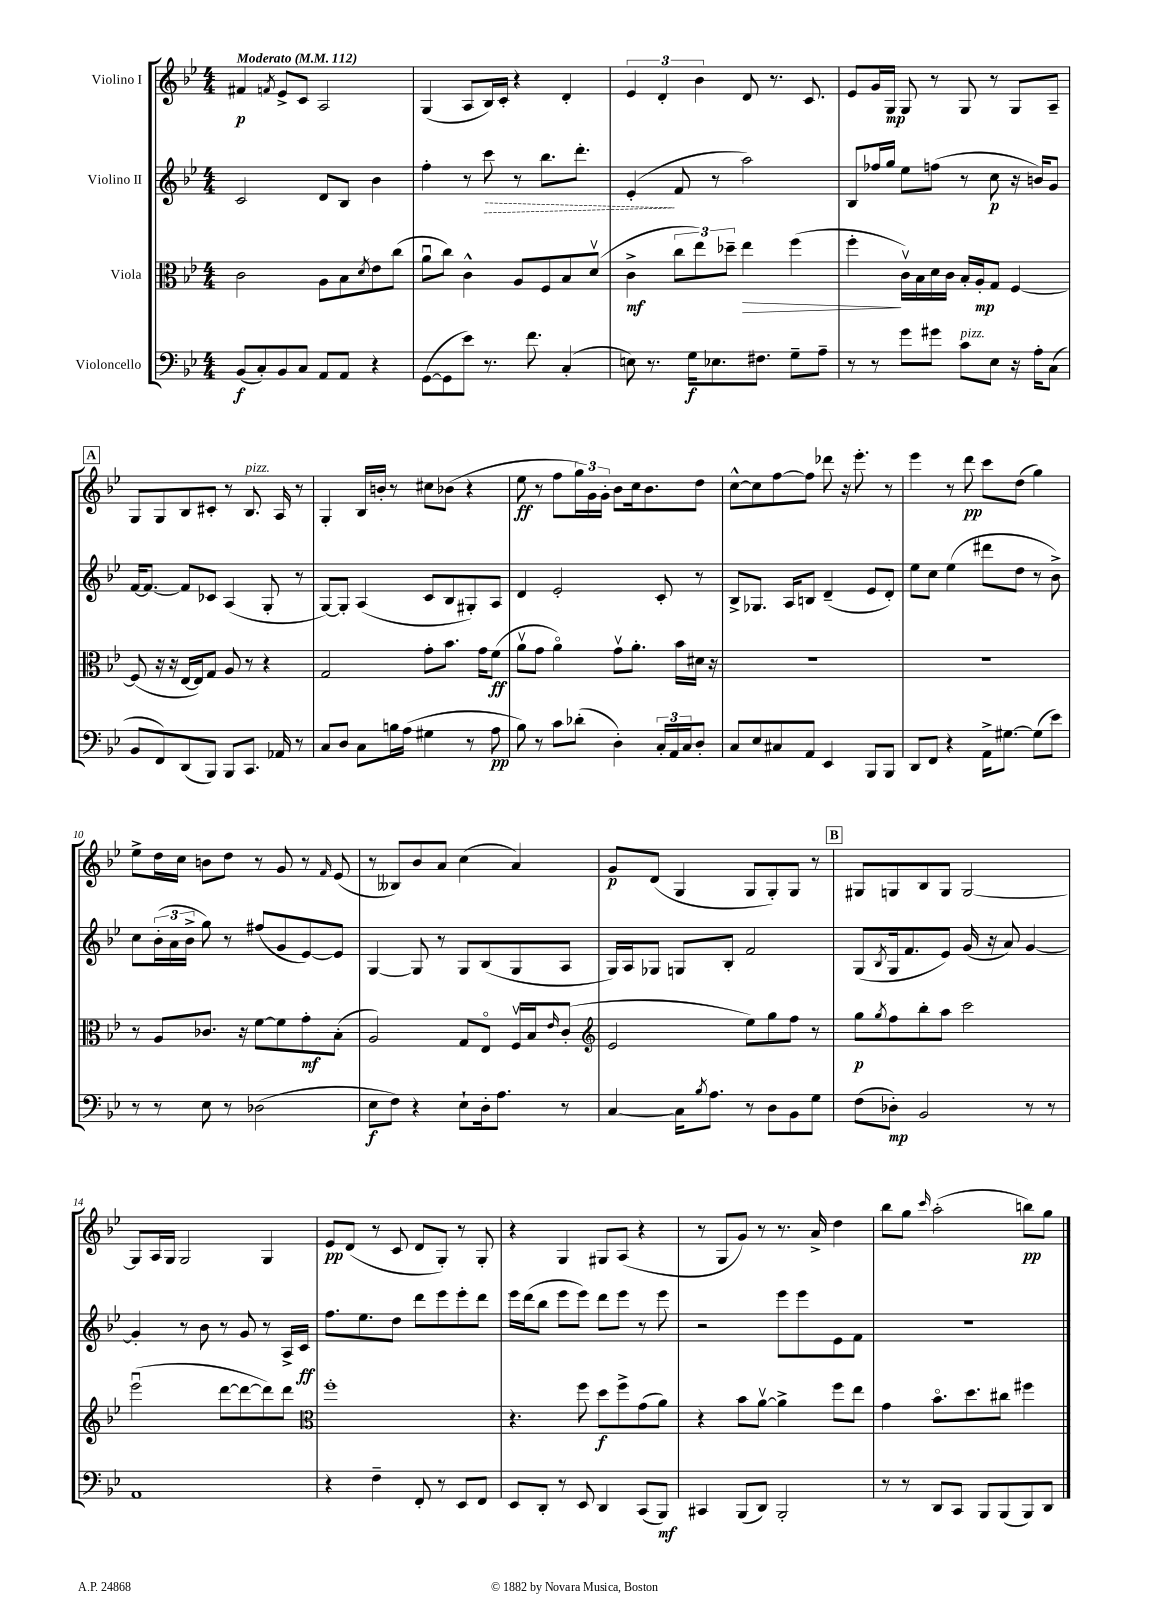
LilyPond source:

<<
\new StaffGroup <<
\new Staff = "s0" \with { instrumentName = "Violino I" } {
    \clef treble \key bes \major \numericTimeSignature \time 4/4 \tempo "Moderato" 4 = 112
    fis'4\p \acciaccatura { f'8 } ees'8-> c'8 a2 |
    g4( a8 bes16) c'16-. r4 d'4-. |
    \tuplet 3/2 { ees'4 d'4-. bes'4 } d'8 r8. c'8. |
    ees'8 g'16 g16\mp g8 r8 g8 r8 g8 a8-- |
    \mark \markup { \box "A" } g8 g8 bes8 cis'8-. r8 bes8.^\markup { \italic "pizz." } a16 r8 |
    g4-. bes16 b'16-. r8 cis''8 bes'8( r4 |
    ees''8\ff r8 f''8 \tuplet 3/2 { g''16) g'16 g'16-. } bes'8 c''16 bes'8. d''8 |
    c''8~-^ c''8 f''8~ f''8 des'''8 r16 ees'''8.-. r8 |
    ees'''4 r8 d'''8\pp c'''8 d''8( g''4) |
    ees''8-> d''16 c''16 b'8 d''8 r8 g'8 r8 \grace { f'16 } ees'8( |
    r8 beses8) bes'8 a'8 c''4( a'4) |
    g'8\p d'8( g4 g8 g8-.) g8 r8 |
    \mark \markup { \box "B" } gis8 g8 bes8 g8 g2~ |
    g8 a16 g16 g2 g4 |
    ees'8\pp d'8( r8 c'8 d'8 g8-.) r8 g8-. |
    r4 g4 gis8 a8( r4 |
    r8 g8 g'8) r8 r8. a'16-> d''4 |
    bes''8 g''8 \grace { c'''16 } a''2-.( b''8\pp) g''8 \bar "|." |
}
\new Staff = "s1" \with { instrumentName = "Violino II" } {
    \clef treble \key bes \major \numericTimeSignature \time 4/4
    c'2 d'8 bes8 bes'4 |
    f''4-. r8 \once \override Hairpin.style = #'dashed-line c'''8\> r8 bes''8. d'''8.-. |
    ees'4-.\!( f'8 r8 a''2) |
    bes8 fes''16 g''16 ees''8 f''8( r8 c''8\p r16 b'16) g'8 |
    \mark \markup { \box "A" } f'16~ f'8.~ f'8 ces'8 a4( g8-. r8 |
    g8~) g8-. a4( c'8 bes8 gis8-.) a8 |
    d'4 ees'2-. c'8-. r8 |
    bes8-> ges8. a16 b8 d'4--( ees'8 d'8-.) |
    ees''8 c''8 ees''4( dis'''8 d''8 r8 bes'8->) |
    c''8 \tuplet 3/2 { bes'16-.( a'16 bes'16-> } g''8) r8 fis''8( g'8 ees'8~) ees'8 |
    g4~ g8 r8 g8 bes8( g8 a8 |
    g16) a16 ges8 g8 bes8-. f'2 |
    \mark \markup { \box "B" } g8( \acciaccatura { bes8 } g16 f'8. ees'8) g'16( r16 a'8) g'4~ |
    g'4-. r8 bes'8 r8 g'8 r8 a16-> c'16\ff |
    f''8. ees''8. d''8 d'''8 ees'''8 ees'''8-. d'''8 |
    ees'''16 d'''16( bes''8 ees'''8 ees'''8) d'''8 ees'''8 r8 ees'''8 |
    r2 ees'''8 ees'''8 ees'8 f'8 |
    R1 \bar "|." |
}
\new Staff = "s2" \with { instrumentName = "Viola" } {
    \clef alto \key bes \major \numericTimeSignature \time 4/4
    c'2 a8 bes8 \acciaccatura { d'8 } ees'8 c''8( |
    a'8\downbow c''8) c'4-^ a8 f8 bes8 d'8\upbow( |
    c'4->\mf \tuplet 3/2 { c''8 ees''8) des''8-- } ees''4\> f''4( |
    f''4-.\! c'16\upbow) bes16 d'16 c'16 bes16-. a16-.\mp g8 f4~ |
    \mark \markup { \box "A" } f8( r16 r16 ees16~ ees16) g8 a8 r8 r4 |
    g2 g'8-. bes'8. g'16 f'8\ff( |
    a'8\upbow g'8 a'4\flageolet) g'8\upbow a'8.-. bes'16 dis'16 r16 |
    R1 |
    R1 |
    r8 a8 ces'8. r16 f'8~ f'8 g'8-.\mf bes8-.( |
    a2) g8 ees8\flageolet f16\upbow bes16 \grace { ees'16 } c'8-.( |
    \clef treble ees'2 ees''8) g''8 f''8 r8 |
    \mark \markup { \box "B" } g''8\p \acciaccatura { g''8 } f''8 bes''8-. a''8 c'''2 |
    ees'''2\downbow( d'''8~ d'''8~ d'''8) d'''8 |
    \clef alto f''1-. |
    r4. f''8 d''8\f f''8-> g'8( a'8) |
    r4 bes'8 a'8~\upbow a'4-> f''8 ees''8 |
    g'4 bes'8.\flageolet d''8. cis''8 fis''4 \bar "|." |
}
\new Staff = "s3" \with { instrumentName = "Violoncello" } {
    \clef bass \key bes \major \numericTimeSignature \time 4/4
    bes,8\f( c8-.) bes,8 c8 a,8 a,8 r4 |
    g,8~( g,8 ees'8) r8. f'8. c4-.( |
    e8) r8. g16\f ees8. fis8. g8-- a8-- |
    r8 r8 g'8 gis'8 c'8^\markup { \italic "pizz." } ees8 r16 a16-. c8( |
    \mark \markup { \box "A" } bes,8 f,8) d,8( bes,,8) bes,,8 c,8. aes,16 r8 |
    c8 d8 c8 b16 a16( gis4 r8 a8\pp |
    bes8) r8 c'8 des'8-.( d4-.) \tuplet 3/2 { c16-. a,16 c16 } d8-. |
    c8 ees8 cis8 a,8 ees,4 bes,,8 bes,,8 |
    d,8 f,8 r4 a,16-> gis8.~ gis8( ees'8) |
    r8 r8 ees8 r8 des2( |
    ees8\f f8) r4 ees8-! d16-. a8. r8 |
    c4~ c16 \acciaccatura { bes8 } a8. r8 d8 bes,8 g8 |
    \mark \markup { \box "B" } f8( des8-.\mp) bes,2 r8 r8 |
    a,1 |
    r4 f4-- f,8-. r8 ees,8 f,8 |
    ees,8 d,8-. r8 ees,8 d,4 c,8( bes,,8\mf) |
    cis,4 bes,,8( d,8) bes,,2-. |
    r8 r8 d,8 c,8 bes,,8 bes,,8( bes,,8) d,8 \bar "|." |
}
>>
>>
